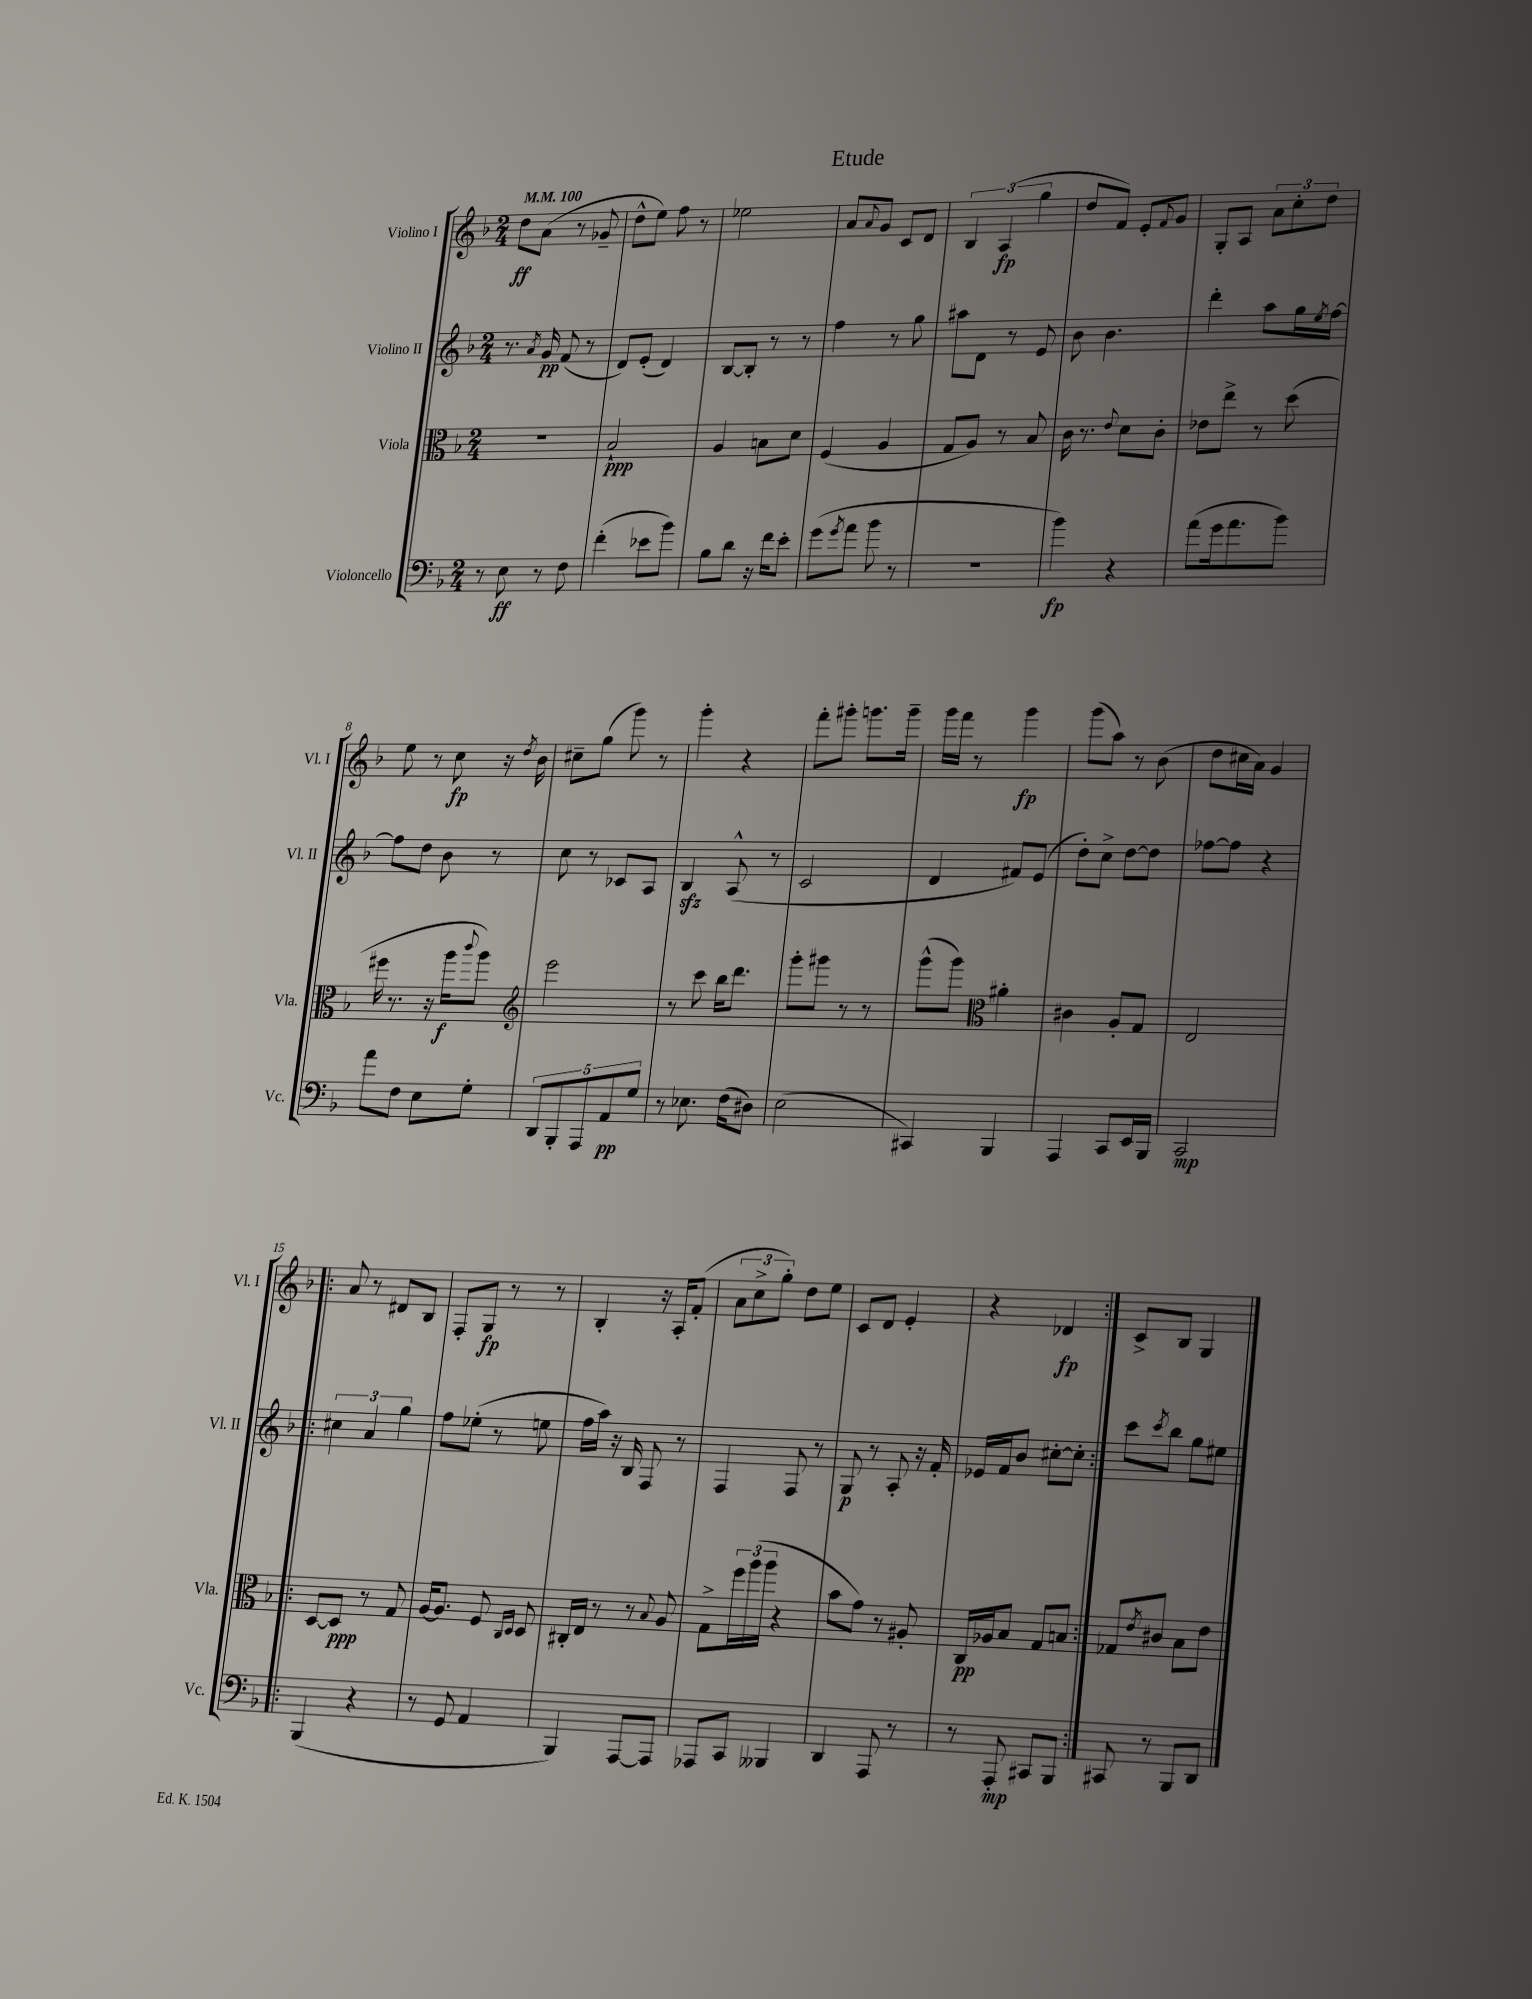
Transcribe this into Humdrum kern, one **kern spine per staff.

**kern	**kern	**kern	**kern
*staff4	*staff3	*staff2	*staff1
*clefF4	*clefC3	*clefG2	*clefG2
*k[b-]	*k[b-]	*k[b-]	*k[b-]
*M2/4	*M2/4	*M2/4	*M2/4
*MM100	*MM100	*MM100	*MM100
8r	2r	8.r	8dd\L
8E\	.	.	(8a\J
.	.	8qa/	.
.	.	16g/	.
8r	.	(8f/	8r
8F\	.	8r	8g-~/
=	=	=	=
(4f'\	2B-`/	8d/L)	8dd^^\L
.	.	(8e'/J	8ee\J)
8e-\L	.	4d/)	8ff\
8b-\J)	.	.	8r
=	=	=	=
8B-\L	4A/	[8B-/L	2ee-\
8d\J	.	8B-'/]J	.
16r	8B\L	8r	.
16f\LK	.	.	.
8e'\J	8d\J	8r	.
=	=	=	=
(8g\L	(4F/	4ff\	8a/L
8qg/	.	.	8qqa/
8a\J	.	.	8g/J
8b-\	4A/	8r	8c/L
8r	.	8gg\	8d/J
=	=	=	=
2r	8G/L	8aa#\L	6B-/
.	8A/J)	8d\J	.
.	.	.	(6A/
.	8r	8r	.
.	.	.	6gg\
.	8B-/	8e/	.
=	=	=	=
4b-\)	16c\	8b-\	8dd/L
.	8.r	.	.
.	.	4.b-\	8f/J)
.	8qqe/	.	.
4r	8d\L	.	8e'/L
.	.	.	8qqf/
.	8c'\J	.	8g/J
=	=	=	=
(8a\L	8e-\L	4ddd'\	8G'/L
16g\k	8ee^\J	.	8A/J
8.a\	.	.	.
.	8r	8aa\L	12a\L
.	.	.	12cc'\
8b-\J)	(8dd\	16gg\L	.
.	.	.	12dd\J
.	.	8qee/	.
.	.	[16ff\JJ	.
=	=	=	=
8a\L	16ff#\	8ff\]L	8ee\
.	8.r	.	.
8F\J	.	8dd\J	8r
8E\L	16r	8b-\	8cc\
.	16aa\LK	.	.
.	8qqccc/	.	.
8G'\J	8aa\J)	8r	16r
.	.	.	8qdd/
.	.	.	16b-\
=	=	=	=
*	*clefG2	*	*
10DD/L	2eee\	8cc\	8cc#~\L
10BBB-'/	.	.	.
.	.	8r	(8gg\J
10AAA/	.	.	.
.	.	8c-/L	8ggg\)
10AA/	.	.	.
.	.	8A/J	8r
10G/J	.	.	.
=	=	=	=
8r	8r	4B-/	4ggg'\
8.E-\	8ccc\	.	.
.	16bb-\LK	(8A^^/	4r
(16F\LK	8.ddd\J	.	.
8D#\J)	.	8r	.
=	=	=	=
(2E\	8ggg'\L	2c/	8fff'\L
.	8ggg#\J	.	8ggg#'\J
.	8r	.	8.ggg\L
.	8r	.	.
.	.	.	16ggg~\Jk
=	=	=	=
4CC#/)	(8ggg^^\L	4d/	16ggg\LL
.	.	.	16fff\JJ
.	8ggg\J)	.	8r
*	*clefC3	*	*
4BBB-/	4a#'\	8f#/L)	4ggg\
.	.	(8e/J	.
=	=	=	=
4AAA/	4c#\	8dd'\L)	(8ggg\L
.	.	8cc^\J	8aa\J)
8CC/L	8A'/L	[8dd\L	8r
16EE/L	8G/J	8dd\]J	(8b-\
16BBB-/JJ	.	.	.
=	=	=	=
2CC/	2E/	[8ff-\L	8dd\L
.	.	8ff-\]J	16cc#\L
.	.	.	16a\JJ)
.	.	4r	4g/
=!|:	=!|:	=!|:	=!|:
(4BBB-/	[8D/L	6cc#\	8a/
.	8D/]J	.	8r
.	.	6a/	.
4r	8r	.	8d#/L
.	.	6gg\	.
.	8G/	.	8B-/J
=	=	=	=
8r	[16A/LK	8ff\L	8F'/L
.	8.A/]J	.	.
8GG/	.	(8ee-'\J	8G/J
4AA/	8F/	8r	8r
.	16qqC/LL	.	.
.	16qqD/JJ	.	.
.	8D/	8ee\	8r
=	=	=	=
4BBB-/)	16C#'/LL	16ff\LL	4B-'/
.	16E/JJ	16aa\JJ)	.
.	8r	16r	.
.	.	16B-/	.
[8AAA/L	8r	8F/	16r
.	.	.	16A'/LK
.	8qqB-/	.	.
8AAA/]J	8A/	8r	(8f'/J
=	=	=	=
8AAA-/L	8G^\L	4F/	12a\L
.	.	.	12cc^\
8CC/J	24ff\L	.	.
.	(24aa\	.	12gg'\J)
.	24aa\JJ	.	.
4BBB--/	4r	8F/	8dd\L
.	.	8r	8ee\J
=	=	=	=
4DD/	8b-\L	8G/	8c/L
.	8g\J)	8r	8d/J
8AAA/	8r	8A'/	4e'/
8r	8A#'/	16r	.
.	.	16f'/	.
=	=	=	=
8r	16C/LL	16e-/LL	4r
.	16A-/J	16f/J	.
8AAA'/	8B-/J	8b-/J	.
8CC#/L	8G/L	[8cc#'\L	4d-/
8BBB-/J	8B/J	8cc#'\]J	.
=:|!	=:|!	=:|!	=:|!
8CC#/	8G-/L	8ccc\L	8c^/L
.	8qe/	8qccc/	.
8r	8c#/J	8bb-\J	8B-/J
8BBB-/L	8B-\L	8gg\L	4G/
8DD/J	8e\J	8ee#\J	.
==	==	==	==
*-	*-	*-	*-
